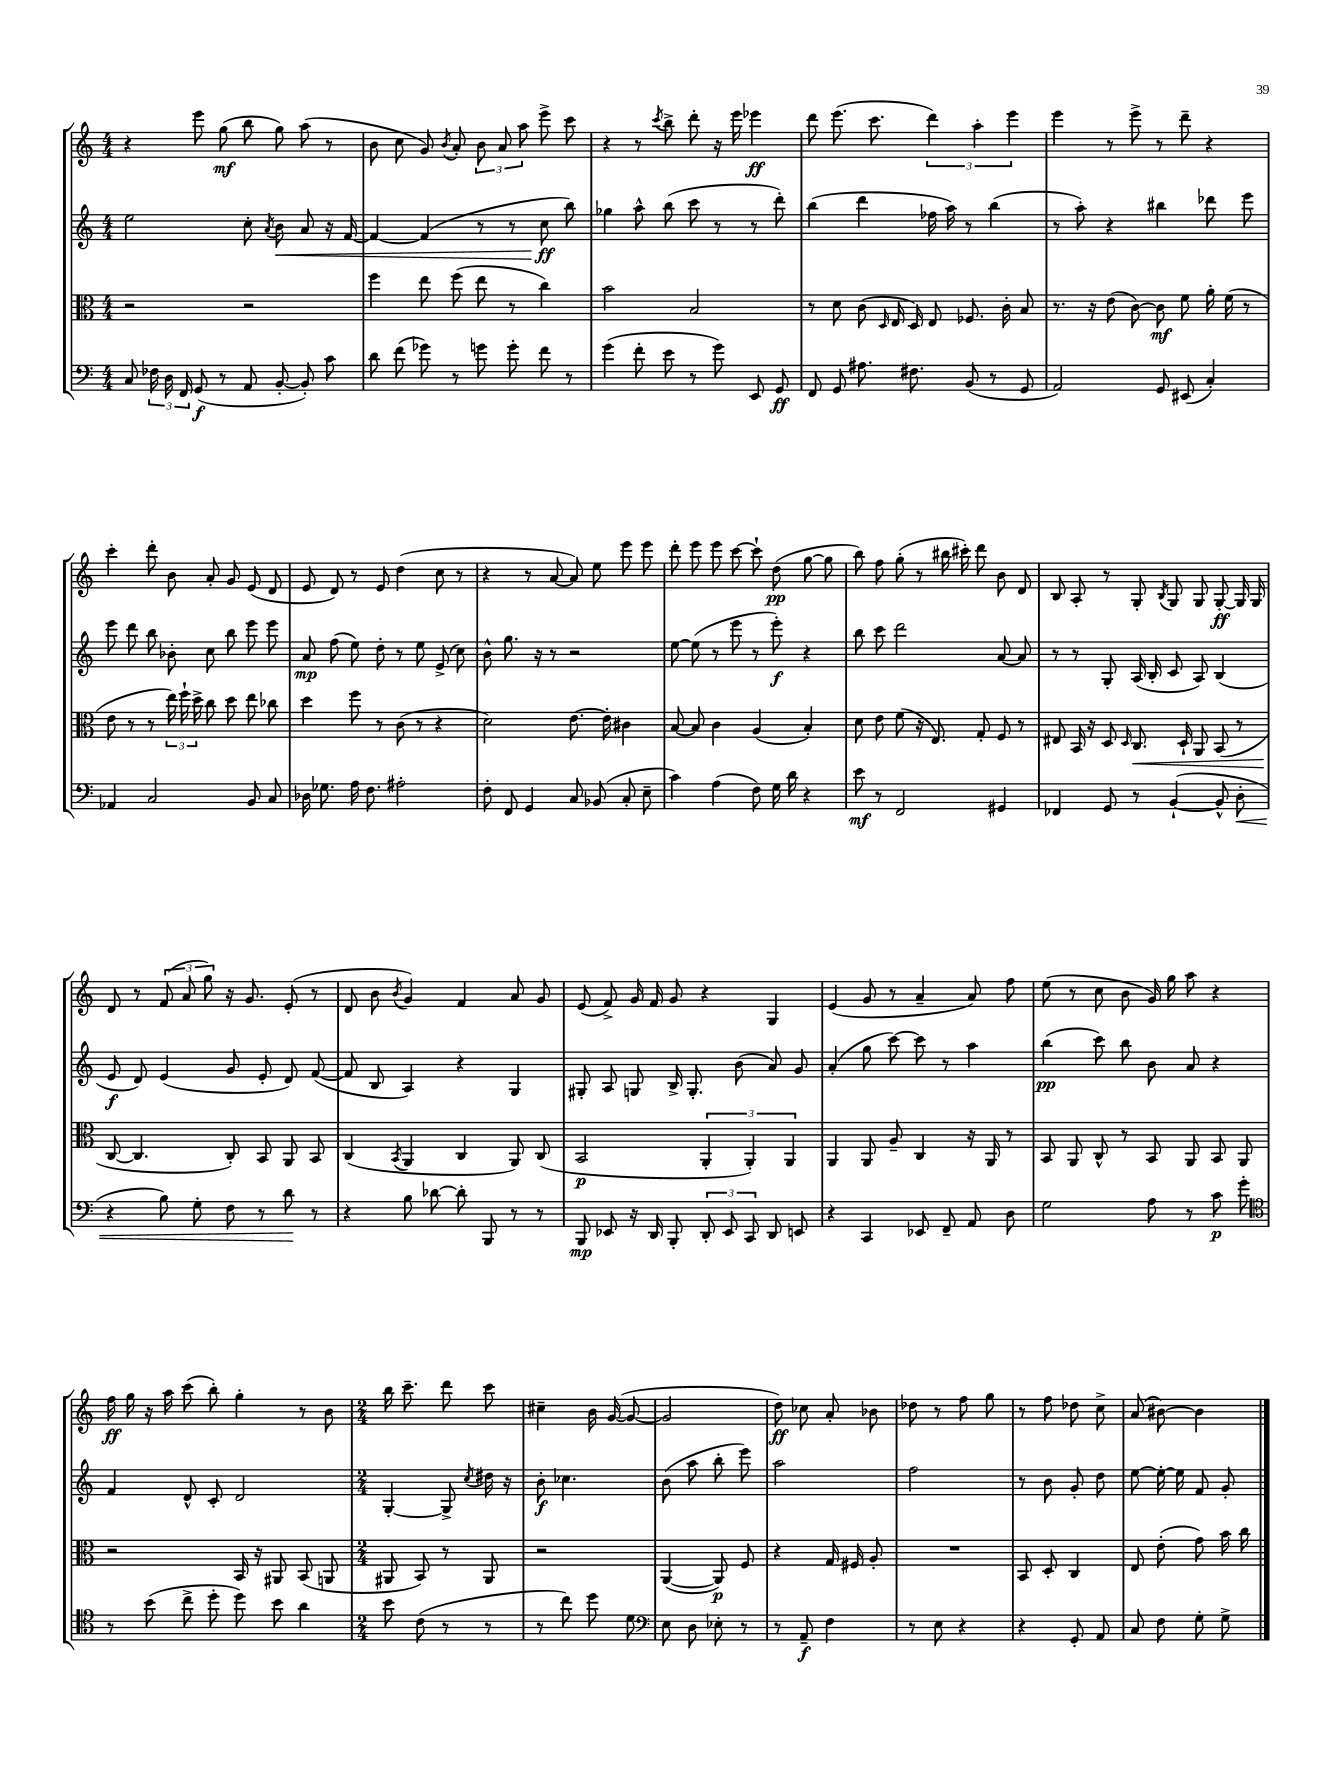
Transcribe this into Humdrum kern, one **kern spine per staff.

**kern	**kern	**kern	**kern
*staff4	*staff3	*staff2	*staff1
*clefF4	*clefC3	*clefG2	*clefG2
*k[]	*k[]	*k[]	*k[]
*M4/4	*M4/4	*M4/4	*M4/4
8C	2r	2ee	4r
24F-	.	.	.
24D	.	.	.
24FF	.	.	.
(8GG	.	.	8eee
8r	.	.	(8gg
8AA	2r	8cc'	8bb
.	.	8qa	.
[8BB'	.	8b	8gg)
8BB'])	.	8a	(8aa
8c	.	16r	8r
.	.	[16f	.
=	=	=	=
8d	4ff	4f_	8b
(8f	.	.	8cc
8g-)	8ee	(4f]	8g)
.	.	.	8qb
8r	(8ff	.	8a'
8g	8ee	8r	12b
.	.	.	12a
8g'	8r	8r	.
.	.	.	12aa
8f	4cc)	8cc	8eee^
8r	.	8bb)	8ccc
=	=	=	=
(4g	2b	4gg-	4r
8f'	.	8aa^^	8r
.	.	.	8qccc
8e	.	(8bb	8bb^
8r	2B	8ccc	8ddd'
8g)	.	8r	16r
.	.	.	16eee
8EE	.	8r	4eee-
8GG	.	8ddd')	.
=	=	=	=
8FF	8r	(4bb	8ddd
8GG	8d	.	(8.eee
8.A#	(8c	4ddd	.
.	.	.	8.ccc
.	16qqD	.	.
.	16E	.	.
8.F#	16D)	.	.
.	8E	16ff-	6ddd)
.	.	16aa)	.
(8BB	8.F-	8r	.
.	.	.	6aa'
8r	.	(4bb	.
.	16c'	.	.
.	.	.	6eee
8GG	8B	.	.
=	=	=	=
2AA)	8.r	8r	4eee
.	.	8aa')	.
.	16r	.	.
.	(8e	4r	8r
.	[8c)	.	8eee^
8GG	8c]	4bb#	8r
(8EE#	8f	.	8ddd~
4C')	16a'	8ddd-	4r
.	(16f	.	.
.	8r	8eee	.
=	=	=	=
4AA-	8e	8eee	4ccc'
.	8r	8ddd	.
2C	8r	8bb	8ddd'
.	24ee)	8b-'	8b
.	24ff`	.	.
.	24dd^	.	.
.	8cc	8cc	8a'
.	8dd	8bb	8g
8BB	8ee	8eee	(8e
8C	8cc-	8eee	8d
=	=	=	=
16D-	4dd	8a	8e
8.G-	.	.	.
.	.	(8ff	8d)
16A	8ff	8ee)	8r
8.F	.	.	.
.	8r	8dd'	8e
2A#'	(8c	8r	(4dd
.	8r	8ee	.
.	4r	(8e^	8cc
.	.	8cc)	8r
=	=	=	=
8F'	2d)	8b^^	4r
8FF	.	8.gg	.
4GG	.	.	8r
.	.	16r	.
.	.	8r	[8a
8C	[8.e	2r	8a])
(8BB-	.	.	8ee
.	16e']	.	.
8C'	4c#	.	8eee
8E~	.	.	8eee
=	=	=	=
4c)	[8B	[8ee	8ddd'
.	8B]	(8ee]	8eee
(4A	4c	8r	8eee
.	.	8eee	[8ccc
8F)	(4A	8r	8ccc`]
16G	.	8eee')	(8dd
16d	.	.	.
4r	4B')	4r	[8gg
.	.	.	8gg]
=	=	=	=
8e	8d	8bb	8bb)
8r	8e	8ccc	8ff
2FF	(8f	2ddd	(8gg'
.	16r	.	8r
.	8.E)	.	.
.	.	.	16bb#
.	.	.	16ccc#')
.	8G'	.	8ddd
4GG#	8F	[8a	8b
.	8r	8a]	8d
=	=	=	=
4FF-	8E#	8r	8B
.	16BB	8r	8A'
.	16r	.	.
8GG	8D	8G'	8r
.	16qqD	.	.
8r	8.C	(16A	8G'
.	.	16B'	.
.	.	.	8qB
([4BB`	.	8c	8G
.	16D`	.	.
.	8AA	8A)	8G
8BB^^]	(8BB	(4B	[8G'
8D'	8r	.	16G]
.	.	.	16G
=	=	=	=
4r	[8C	8e	8d
.	4.C]	8d)	8r
8B)	.	(4e	(12f
.	.	.	12a
8G'	.	.	.
.	.	.	12gg)
8F	8C')	8g	16r
.	.	.	8.g
8r	8BB	8e'	.
8d	8AA	8d)	(8e'
8r	8BB	([8f	8r
=	=	=	=
4r	(4C	8f]	8d
.	.	8B	8b
.	8qBB	.	8qb
8B	4AA	4A)	4g)
[8d-	.	.	.
8d-']	4C	4r	4f
8BBB	.	.	.
8r	8AA)	4G	8a
8r	(8C	.	8g
=	=	=	=
8BBB	2BB	8G#'	(8e
8EE-	.	8A	8f^)
16r	.	8G	16g
16DD	.	.	16f
8BBB'	.	16B^	8g
.	.	8.G'	.
12DD'	6AA'	.	4r
12EE-	.	.	.
.	.	(8b	.
12CC	6AA')	.	.
8DD	.	8a)	4G
.	6AA	.	.
8EE	.	8g	.
=	=	=	=
4r	4AA	(4a'	(4e
4CC	8AA	8gg	8g
.	8A~	[8ccc)	8r
8EE-	4C	8ccc]	4a~
8FF~	.	8r	.
8AA	16r	4aa	8a)
.	16AA	.	.
8D	8r	.	8ff
=	=	=	=
2G	8BB	(4bb	(8ee
.	8AA	.	8r
.	8C^^	8ccc)	8cc
.	8r	8bb	8b
8A	8BB	8b	16g)
.	.	.	16gg
8r	8AA	8a	8aa
8c	8BB	4r	4r
8g'	8AA	.	.
=	=	=	=
*clefC4	*	*	*
8r	2r	4f	16ff
.	.	.	16gg
(8b	.	.	16r
.	.	.	16aa
8cc^	.	8d^^	(8ccc
8dd'	.	8c'	8bb')
8dd)	16BB	2d	4gg'
.	16r	.	.
8b	8AA#	.	.
4a	(8BB	.	8r
.	8AA	.	8b
=	=	=	=
*M2/4	*M2/4	*M2/4	*M2/4
8b	8AA#	[4G'	16bb
.	.	.	8.ccc~
(8c	8BB)	.	.
8r	8r	8G^]	8ddd
.	.	8qcc	.
8r	8AA#	16dd#	8ccc
.	.	16r	.
=	=	=	=
8r	2r	8b'	4cc#~
8cc)	.	4.cc-	.
8dd	.	.	16b
.	.	.	([16g
8d	.	.	8g_
=	=	=	=
*clefF4	*	*	*
8E	([4AA	(8b	2g]
8D	.	8aa	.
8E-'	8AA])	8bb'	.
8r	8F	8eee)	.
=	=	=	=
8r	4r	2aa	8dd)
8AA~	.	.	8cc-
4F	16G	.	8a'
.	16F#	.	.
.	8A'	.	8b-
=	=	=	=
8r	2r	2ff	8dd-
8E	.	.	8r
4r	.	.	8ff
.	.	.	8gg
=	=	=	=
4r	8BB	8r	8r
.	8D'	8b	8ff
8GG'	4C	8g'	8dd-
8AA	.	8dd	8cc^
=	=	=	=
8C	8E	[8ee	(8a
8F	(8e'	16ee'_	[8b#)
.	.	16ee]	.
8G'	8g)	8f	4b#]
8G^	16b	8g'	.
.	16cc	.	.
==	==	==	==
*-	*-	*-	*-
